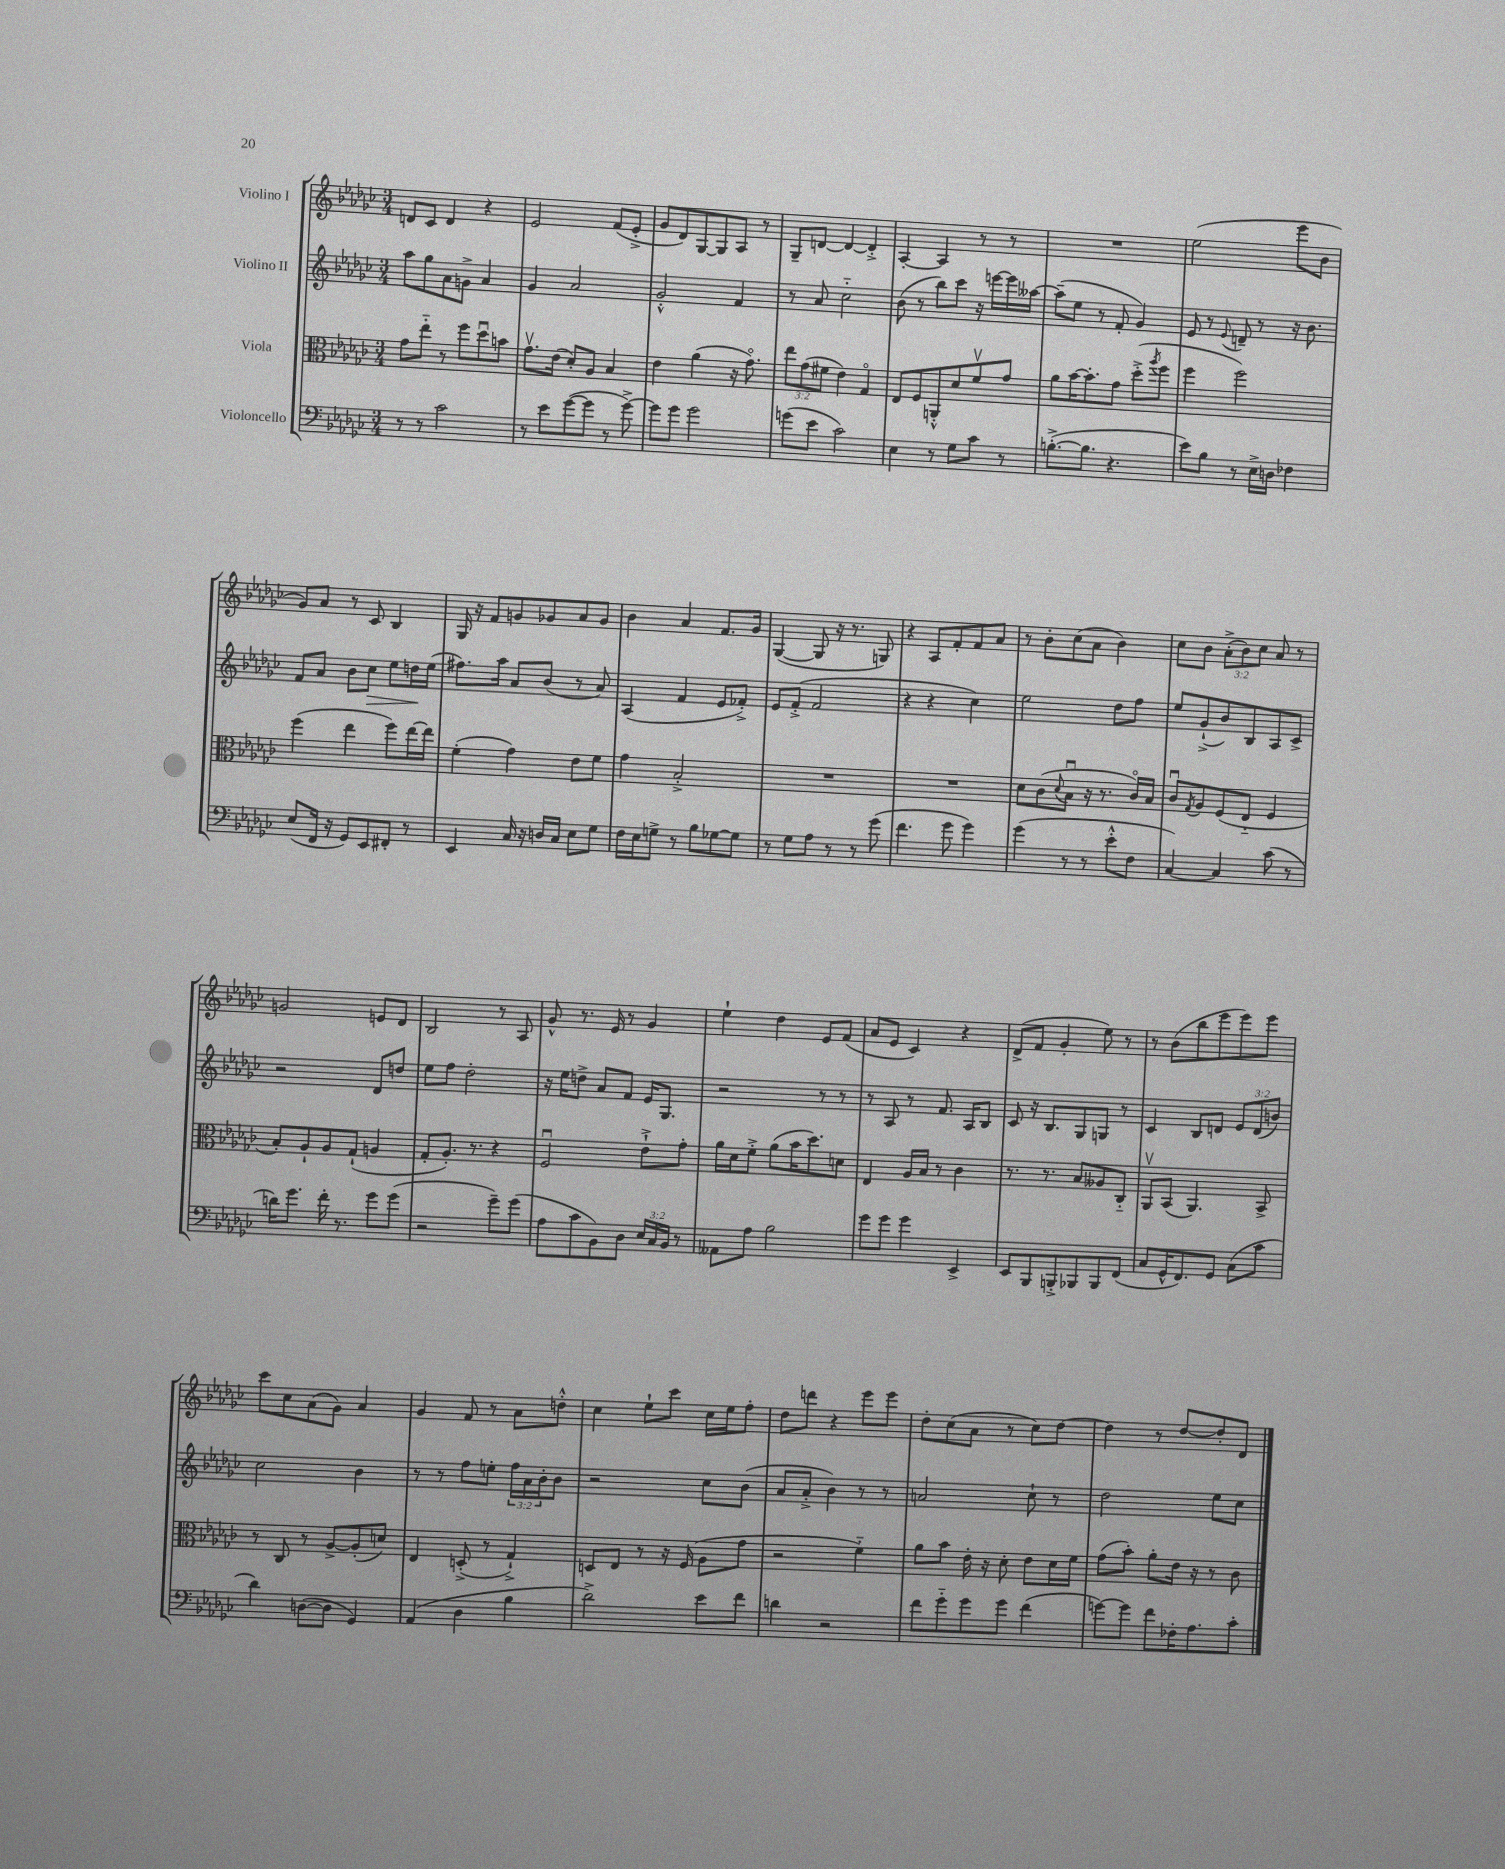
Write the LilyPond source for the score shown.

<<
\new StaffGroup <<
\new Staff = "s0" \with { instrumentName = "Violino I" } {
    \clef treble \key ges \major \numericTimeSignature \time 3/4 \override Staff.TupletNumber.text = #tuplet-number::calc-fraction-text
    d'8 ces'8 d'4 r4 |
    ees'2 f'8( ees'8-.-> |
    ges'8 des'8) ges8~ ges8 aes8 r8 |
    ges8-- d'8~ d'4~ d'4-.-> |
    aes4~-. aes4 r8 r8 |
    R2. |
    ees''2( ees'''8 bes'8 |
    ges'8) aes'8 r8 ces'8 bes4 |
    ges16 r16 f'8 g'8 ges'8 aes'8 ges'8 |
    bes'4 aes'4 f'8. ges'16 |
    ges4~( ges8 r16 r8. g8) |
    r4 aes8 f'8-. f'8 aes'8 |
    r8 bes'8-. ces''8( aes'8 bes'4) |
    ces''8 bes'8 \tuplet 3/2 { aes'8-.->( bes'8) ces''8 } aes'8 r8 |
    g'2 e'8 des'8 |
    bes2 r8 aes8 |
    ges'8-^ r8. ees'16 r8 ges'4 |
    ees''4-! des''4 ees'8 f'8( |
    aes'8 ees'8 ces'4) r4 |
    des'8->( f'8 ges'4-. ees''8) r8 |
    r8 bes'8( bes''8 ees'''8 ees'''8) ees'''8 |
    ces'''8 ces''8 aes'8( ges'8) aes'4 |
    ges'4 f'8 r8 aes'8 d''8-.-^ |
    ces''4 ees''8-! ces'''8 ces''16 ees''16 f''8-. |
    des''8 d'''8 r4 ees'''8 ees'''8 |
    des''8-. ces''8( aes'8 r8 ces''8) des''8~ |
    des''4 r8 des''8~ des''8-. des'8 \bar "|." |
}
\new Staff = "s1" \with { instrumentName = "Violino II" } {
    \clef treble \key ges \major \numericTimeSignature \time 3/4 \override Staff.TupletNumber.text = #tuplet-number::calc-fraction-text
    aes''8 ges''8 aes'8 g'8-> aes'4 |
    ges'4 aes'2 |
    ges'2-.-^ f'4 |
    r8 aes'8 ces''2-_ |
    bes'8( r8 bes''8) ces'''8 r16 e'''16~ e'''16 aeses''16~ |
    aeses''8--( ees''8 r8 f'8-. ges'4) |
    ees'8 r8 \appoggiatura { ees'8 } d'8-- r8 r16 bes'8. |
    f'8 aes'8 bes'8 ces''8\> ees''8 d''16\! ees''16( |
    fis''8.) aes''16 aes'8 bes'8( r8 aes'8) |
    aes4( f'4 ees'8 fes'8-.->) |
    ees'8 f'8-.->( f'2 |
    r4 r4 ces''4) |
    ees''2 des''8 f''8 |
    ees''8 ges'8-!->( bes'8) bes8 aes8 ces'8-> |
    r2 des'8 d''8 |
    ees''8 f''8 des''2-. |
    r16 ees''16 d''8-> aes'8 f'8 ees'16 ges8. |
    r2 r8 r8 |
    r8 aes8 r8 f'8. aes16 bes8 |
    ces'8 r16 bes8. ges8 g8 r8 |
    ces'4 bes8 d'8 \tuplet 3/2 { ees'8 d'8( b'8) } |
    ces''2 bes'4 |
    r8 r8 f''8 e''8-. \tuplet 3/2 { f''16 aes'16 bes'16-. } bes'8 |
    r2 ces''8 bes'8( |
    aes'8 aes'8-.-> bes'4) r8 r8 |
    a'2 ces''8-! r8 |
    des''2 ees''8 ces''8 \bar "|." |
}
\new Staff = "s2" \with { instrumentName = "Viola" } {
    \clef alto \key ges \major \numericTimeSignature \time 3/4 \override Staff.TupletNumber.text = #tuplet-number::calc-fraction-text
    ges'8 ees''8-_ r8 f''8 des''8\downbow b'8 |
    ges'8.\upbow ees'16( des'8-.) aes8 bes4 |
    ees'4 aes'4( r16 ges'8.\flageolet) |
    \tuplet 3/2 { ees''8 ges'8( fis'8 } ees'4) ges4\flageolet |
    ees8 f8 a,8-.-^ des'8 f'8\upbow ges'8 |
    aes'8 bes'16~ bes'8.-. ges'8 des''8-.->( \acciaccatura { aes''8 } f''8 |
    f''4 f''2) |
    f''4( ees''4 f''8) ees''16~ ees''16 |
    f'4-.( ges'4) ees'8 f'8 |
    ges'4 bes2-.-> |
    R2. |
    R2. |
    des'8 ces'8( \appoggiatura { des'8 } bes8\downbow r16 r8. ces'16\flageolet) bes16 |
    ces'8\downbow \acciaccatura { ges8 } aes8 f8( ees8-_ f4 |
    bes8-.) aes8-! aes8 ges8-!( a4 |
    ges8-. aes8.-.) r8. r4 |
    f2\downbow ees'8-!-> ges'8-. |
    aes'16 des'16 f'8-.-> aes'8( bes'16 des''8.) d'8 |
    ees4 aes16 bes16 r8 ces'4 |
    r8. r8. bes8 aeses8 ces8-_ |
    aes,8\upbow bes,8( aes,4.) bes,8-> |
    r8 ces8 r8 aes8~-> aes8-.( d'8) |
    ees4 d8-.->( r8 ges4-!->) |
    d8 ees8 r8 r16 f16( aes8 ges'8 |
    r2 f'4-_) |
    aes'8 bes'8 ees'16-. r16 des'8-. ees'8 des'16 f'16 |
    ges'8( bes'8-.) aes'8-. ees'16 r16 r8 ces'8 \bar "|." |
}
\new Staff = "s3" \with { instrumentName = "Violoncello" } {
    \clef bass \key ges \major \numericTimeSignature \time 3/4 \override Staff.TupletNumber.text = #tuplet-number::calc-fraction-text
    r8 r8 ces'2 |
    r8 ees'8 ges'8~( ges'8 r8 ges'8~->) |
    ges'8 ges'8 ges'2 |
    g'8( ees'8 ces'2) |
    ees4 r8 ges8 ces'8 r8 |
    b8.~-.->( b8. r4. |
    ees'8) bes8 r8 ees16-> d16 fes4 |
    ees8( f,16 r16 ges,8) ees,8 fis,8-. r8 |
    ees,4 ces16 r16 d16 ces16 ees8 ges8 |
    f16 ees16 g8-> r8 bes8 ges8~ ges8 |
    r8 ges8 aes8 r8 r8 ges'8( |
    f'4. ges'8 ges'4) |
    ges'4( r8 r8 ees'8-.-^ f8 |
    ces4~) ces4 ces'8( r8 |
    d'16) ges'8. f'16-. r8. ges'8 ges'8( |
    r2 ges'8--) ges'8( |
    aes8 ces'8 bes,8) des8 \tuplet 3/2 { ees16 ces16 bes,16 } r8 |
    aeses,8 aes8 bes2 |
    ges'8 ges'8 ges'4 ees,4-> |
    ees,8 bes,,8 b,,8-.-> bes,,8 bes,,8 f,8( |
    ces8 ges,16-^ f,8.) ges,8 ces8( ces'8 |
    des'4) d8~( d8 ges,4) |
    aes,4( des4 bes4 |
    des'2->) ees'8 f'8 |
    d'4 r2 |
    f'8 ges'8-_ ges'8 ges'8 f'4( |
    g'8~) g'8 f'8 fes16-. aes8. ces'8-. \bar "|." |
}
>>
>>
\layout { \context { \Score \remove "Bar_number_engraver" } }
